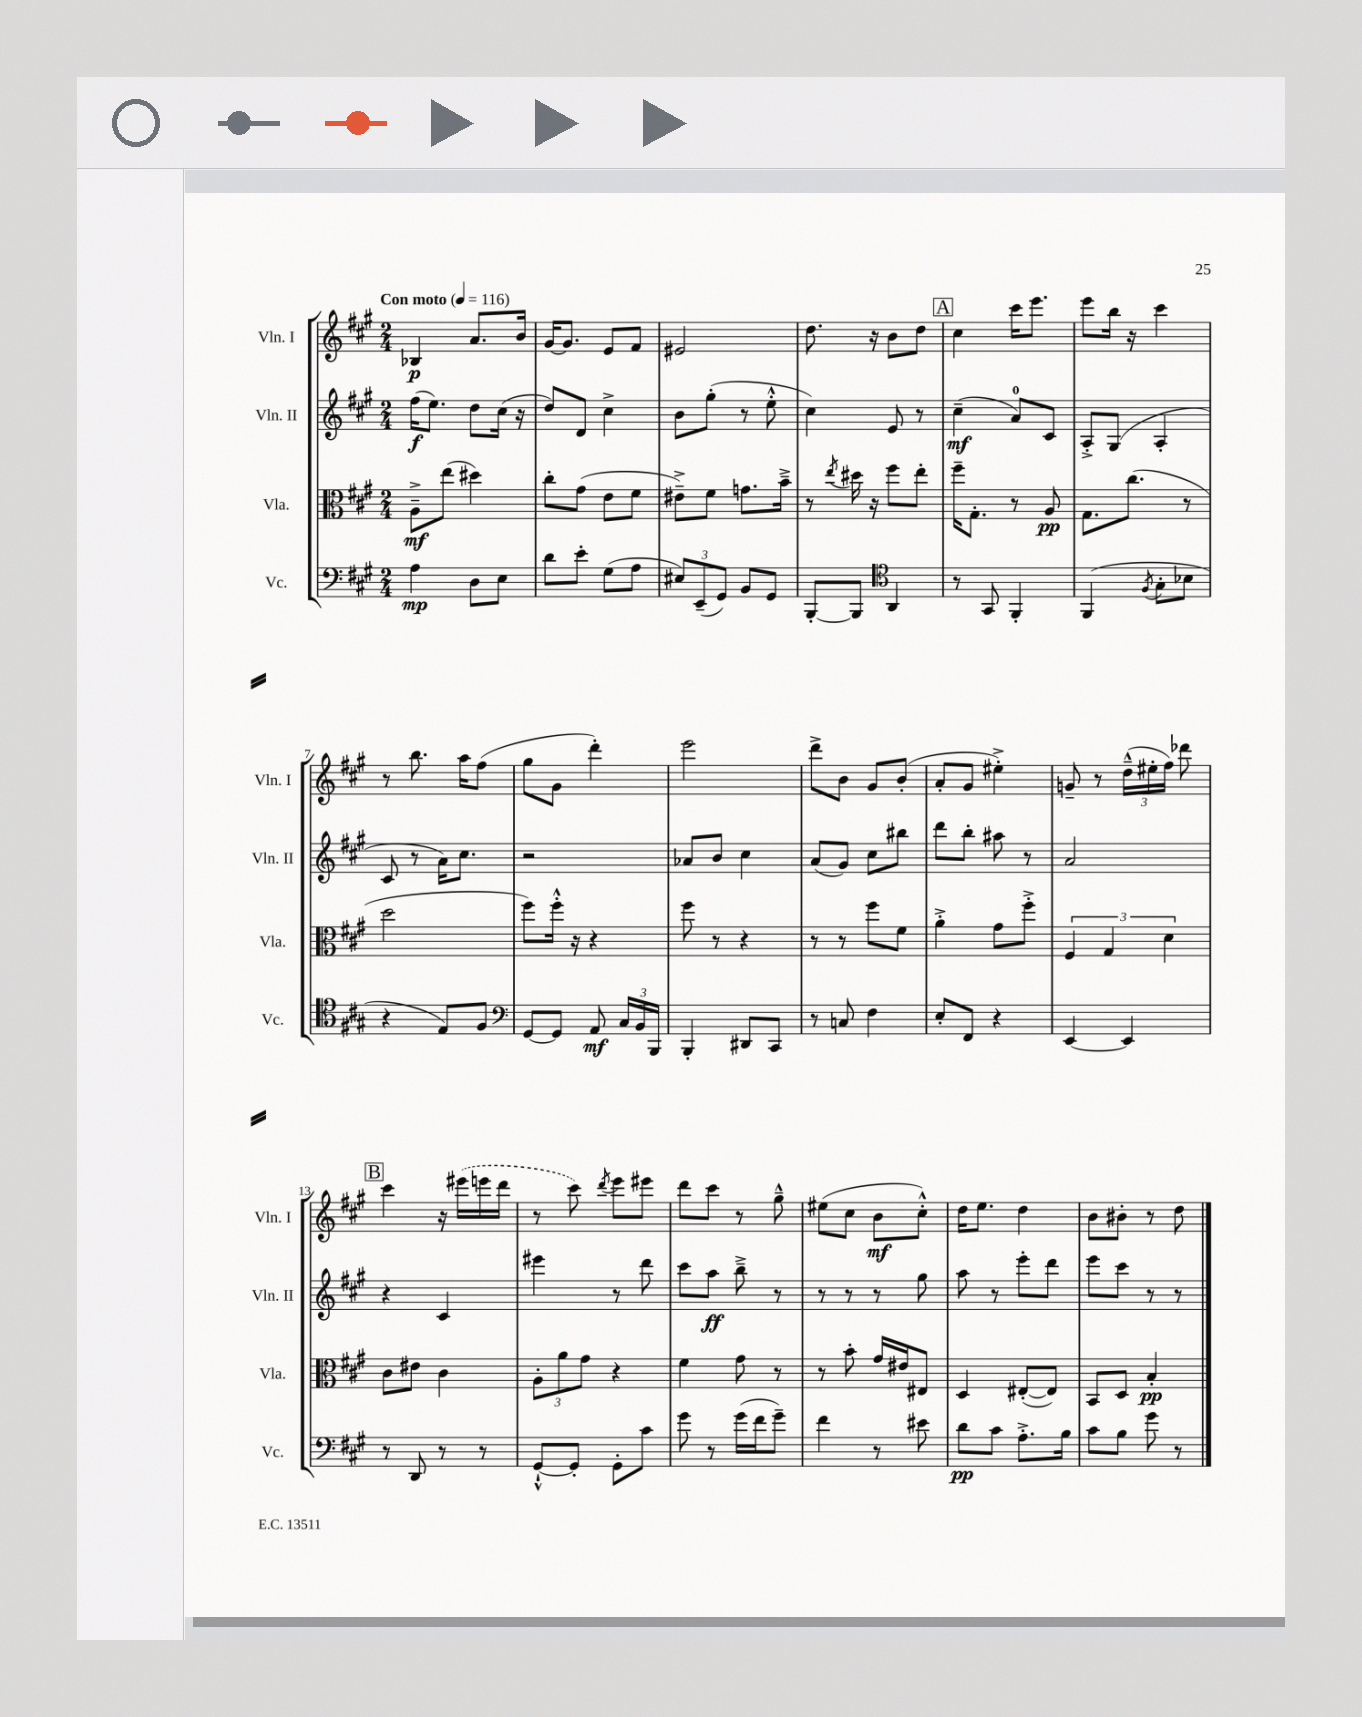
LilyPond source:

<<
\new StaffGroup <<
\new Staff = "s0" \with { instrumentName = "Vln. I" shortInstrumentName = "Vln. I" } {
    \clef treble \key a \major \numericTimeSignature \time 2/4 \tempo "Con moto" 4 = 116
    \autoBeamOff bes4\p a'8.[ b'16] |
    gis'16[~ gis'8.] e'8[ fis'8] |
    eis'2 |
    d''8. r16 b'8[ d''8] |
    \mark \markup { \box "A" } cis''4 cis'''16[ e'''8.] |
    e'''8[ b''16] r16 cis'''4 |
    r8 b''8. a''16[ fis''8]( |
    gis''8[ gis'8] d'''4-.) |
    e'''2 |
    d'''8[-> b'8] gis'8[ b'8]-.( |
    a'8[-. gis'8] eis''4-.->) |
    g'8-- r8 \tuplet 3/2 { d''16[---^( eis''16-. fis''16]) } des'''8 |
    \mark \markup { \box "B" } cis'''4 r16 \once \slurDashed eis'''16[( e'''16 d'''16] |
    r8 cis'''8) \acciaccatura { d'''8 } e'''8[ eis'''8] |
    d'''8[ cis'''8] r8 gis''8---^ |
    eis''8[( cis''8] b'8[\mf cis''8]-.-^) |
    d''16[ e''8.] d''4 |
    b'8[ bis'8]-. r8 d''8 \bar "|." |
}
\new Staff = "s1" \with { instrumentName = "Vln. II" shortInstrumentName = "Vln. II" } {
    \clef treble \key a \major \numericTimeSignature \time 2/4
    \autoBeamOff fis''16[\f( e''8.]) d''8[ cis''16]( r16 |
    d''8[) d'8] cis''4-> |
    b'8[ gis''8]-.( r8 e''8-.-^ |
    cis''4) e'8 r8 |
    \mark \markup { \box "A" } cis''4--\mf( a'8[-0) cis'8] |
    a8[-.-> gis8]( a4-. |
    cis'8 r8 a'16[) cis''8.] |
    r2 |
    aes'8[ b'8] cis''4 |
    a'8[( gis'8]) cis''8[ bis''8] |
    d'''8[ b''8]-. ais''8 r8 |
    a'2 |
    \mark \markup { \box "B" } r4 cis'4 |
    eis'''4 r8 d'''8 |
    cis'''8[ a''8]\ff b''8---> r8 |
    r8 r8 r8 gis''8 |
    a''8 r8 e'''8[-. d'''8] |
    e'''8[ cis'''8] r8 r8 \bar "|." |
}
\new Staff = "s2" \with { instrumentName = "Vla." shortInstrumentName = "Vla." } {
    \clef alto \key a \major \numericTimeSignature \time 2/4
    \autoBeamOff a8[--->\mf e''8]( dis''4) |
    cis''8[-. gis'8]( e'8[ fis'8] |
    eis'8[--->) fis'8] g'8.[ b'16]---> |
    r8 \acciaccatura { e''8 } dis''16 r16 fis''8[ e''8]-. |
    \mark \markup { \box "A" } fis''16[-- gis8.]-. r8 a8\pp |
    gis8.[ cis''8.]( r8 |
    d''2 |
    fis''8[) fis''16]-.-^ r16 r4 |
    fis''8 r8 r4 |
    r8 r8 fis''8[ fis'8] |
    a'4-.-> gis'8[ fis''8]-.-> |
    \tuplet 3/2 { fis4 gis4 d'4 } |
    \mark \markup { \box "B" } cis'8[ eis'8] cis'4 |
    \tuplet 3/2 { a8[-. a'8 gis'8] } r4 |
    fis'4 gis'8 r8 |
    r8 b'8-. gis'16[ eis'16 eis8] |
    d4 eis8[~-.( eis8]) |
    b,8[ d8] b4-.\pp \bar "|." |
}
\new Staff = "s3" \with { instrumentName = "Vc." shortInstrumentName = "Vc." } {
    \clef bass \key a \major \numericTimeSignature \time 2/4
    \autoBeamOff a4\mp d8[ e8] |
    d'8[ e'8]-. gis8[( a8] |
    \tuplet 3/2 { eis8[) e,8--( gis,8]) } b,8[ gis,8] |
    b,,8[~-. b,,8] \clef tenor a,4 |
    \mark \markup { \box "A" } r8 gis,8 fis,4-. |
    fis,4( \acciaccatura { fis8 } gis8[-. bes8] |
    r4 e8[) fis8] |
    \clef bass gis,8[~ gis,8] a,8\mf \tuplet 3/2 { cis16[ b,16 b,,16] } |
    b,,4-. dis,8[ cis,8] |
    r8 c8 fis4 |
    e8[-. fis,8] r4 |
    e,4~ e,4 |
    \mark \markup { \box "B" } r8 d,8 r8 r8 |
    gis,8[~-!-^ gis,8]-. gis,8[-. cis'8] |
    gis'8 r8 gis'16[( fis'16 gis'8]--) |
    fis'4 r8 eis'8 |
    d'8[\pp cis'8] a8.[-.-> b16] |
    cis'8[ b8] gis'8 r8 \bar "|." |
}
>>
>>
